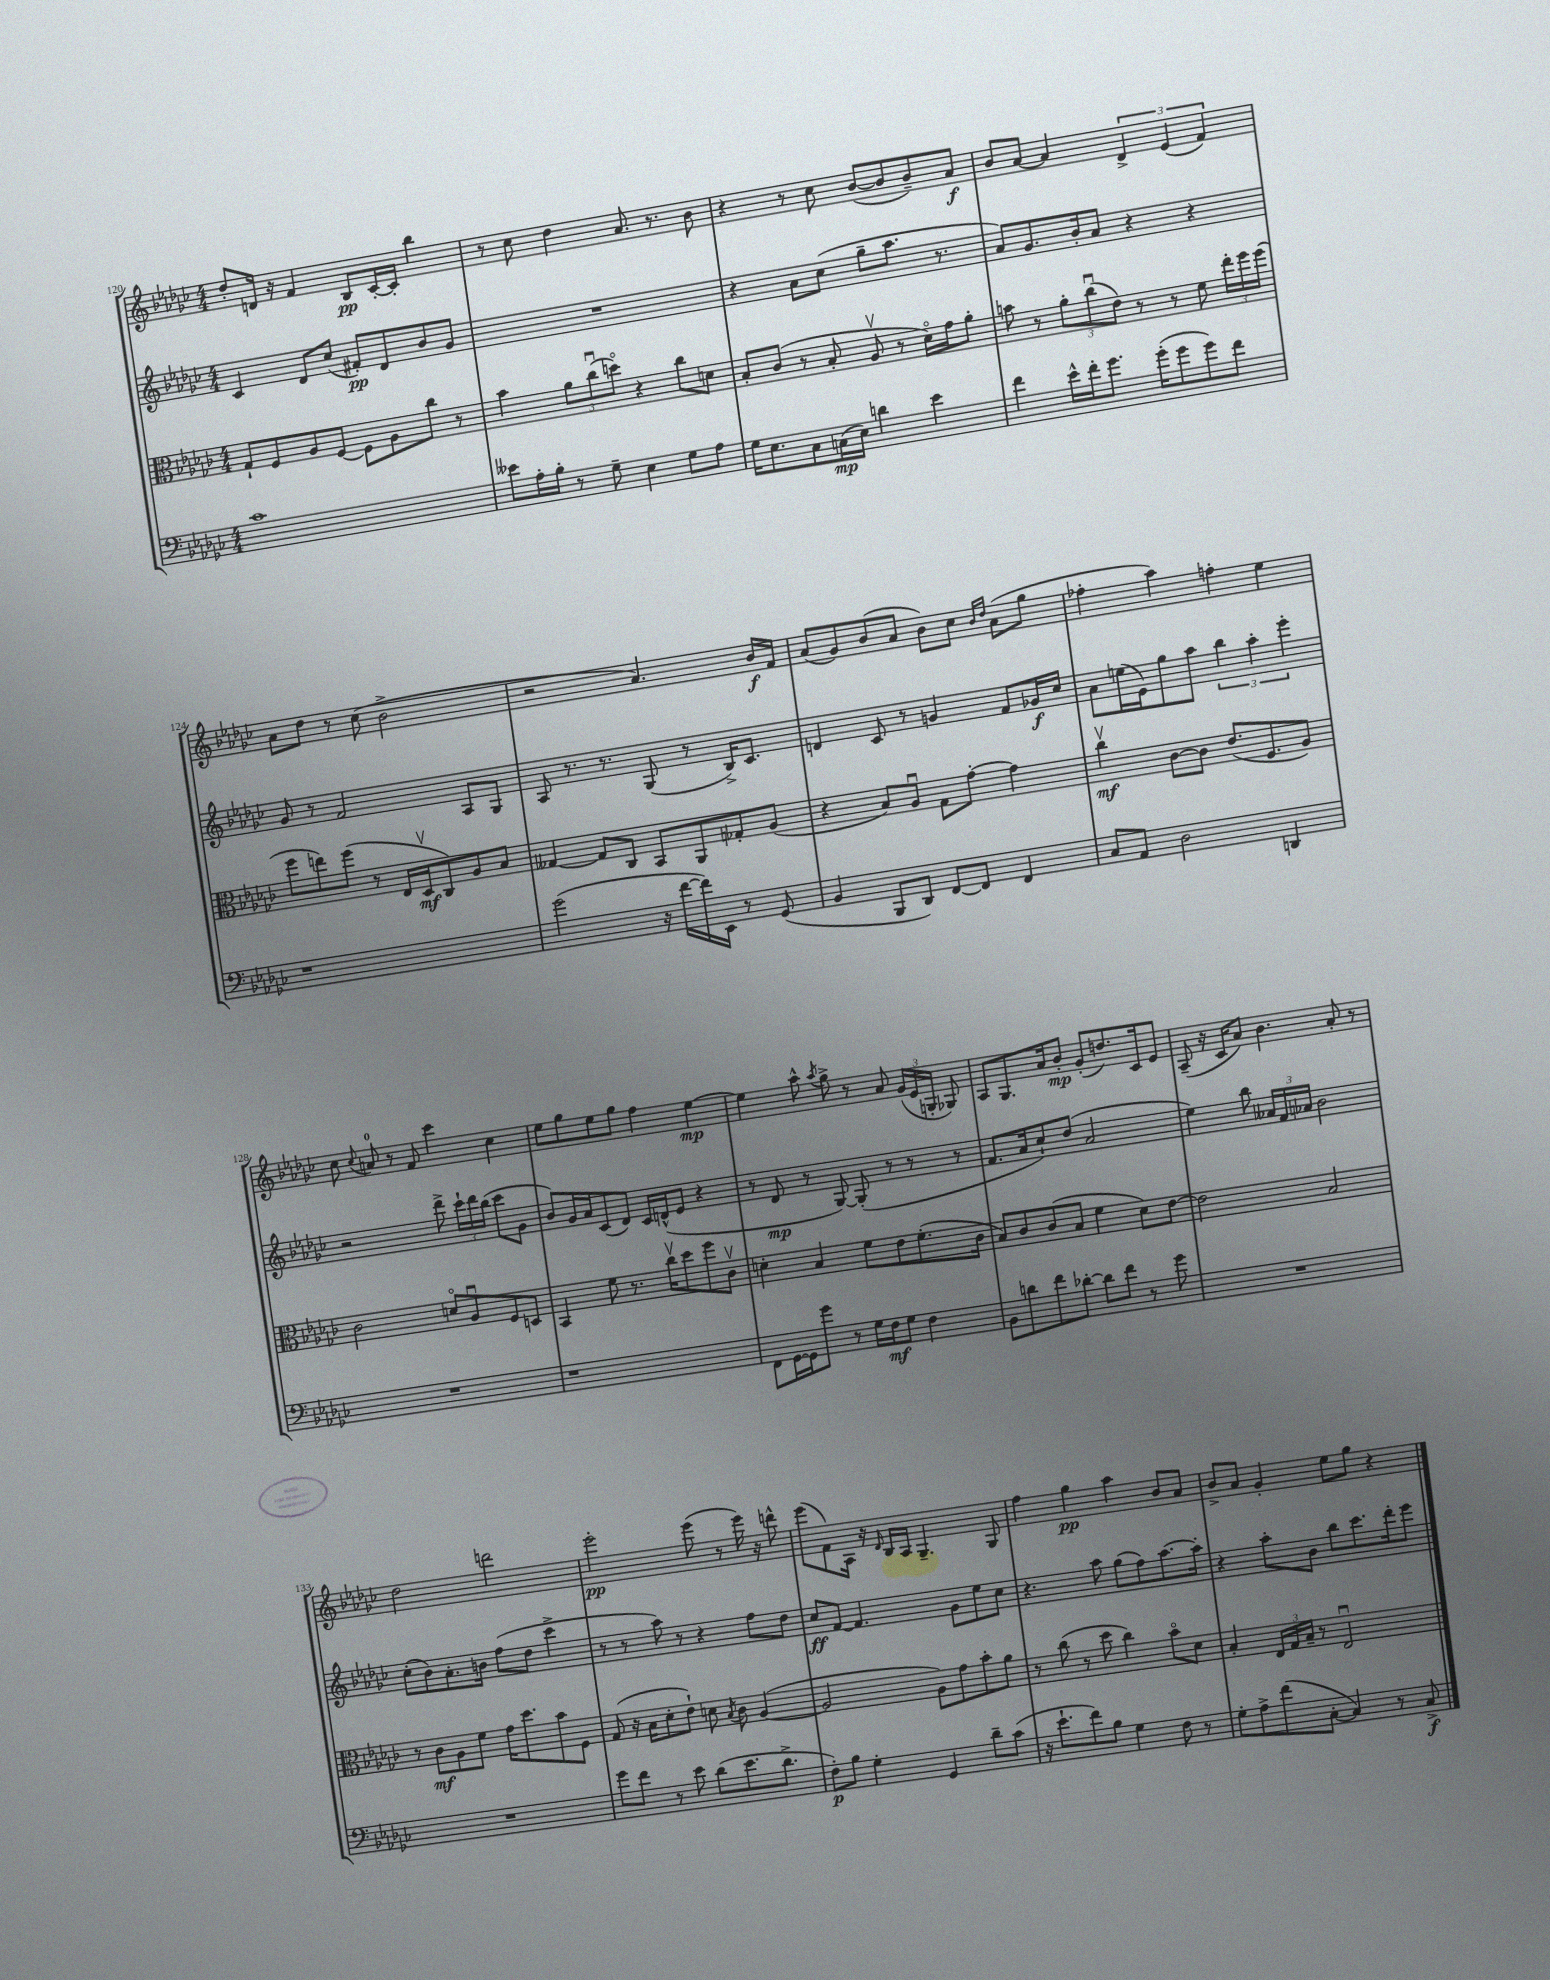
<<
\new StaffGroup <<
\new Staff = "s0" {
    \clef treble \key ges \major \numericTimeSignature \time 4/4
    \autoBeamOff des''8[-. d'16] r16 f'4 bes8[\pp ces'16~-. ces'16]-. bes''4 |
    r8 ces''8 des''4 aes'8. r8. bes'8 |
    r4 r8 ces''8 bes'8[~( bes'8 bes'8--) aes'8]\f |
    bes'8[ aes'8]~ aes'4 \tuplet 3/2 { des'4-> ees'4( f'4) } |
    aes'8[ des''8] r8 ces''8( bes'2-> |
    r2 aes'4.) bes'16[\f f'16] |
    aes'8[( ges'8) bes'8( aes'8] bes'8[) ces''8] \grace { bes'16[ des''16] } aes'8[( ges''8] |
    fes''4-. aes''4) f''4-. ees''4 |
    ces''8 \appoggiatura { ces''8 } a'8-0 r8 f'8 ces'''4 ces''4 |
    ees''8[ ges''8 ees''8 ges''8] f''4 ees''4~\mp |
    ees''4 aes''8-^ \acciaccatura { aes''8 } ges''8-> r8 aes'8 \tuplet 3/2 { ges'16[( ees'16 g16]-. } ges8) |
    aes8[ ges8. aes'16 bes'8]-.\mp ges'8[-.( d''8.) ces'16 ees'8] |
    aes8--( r16 ces'16[ aes'8]) bes'4. aes'8-. r8 |
    des''2 d'''2 |
    ees'''2-.\pp ees'''8( r8 ees'''16) r16 d'''8-^ |
    ees'''8[( f'8) aes16] r16 \grace { des'16 } bes16[ aes16] ges4.-- ges8 |
    f''4 ges''4\pp aes''4 bes'8[ aes'8] |
    bes'8[-> aes'8] ges'4-. ees''8[ ges''8] r4 \bar "|." |
}
\new Staff = "s1" {
    \clef treble \key ges \major \numericTimeSignature \time 4/4
    \autoBeamOff ces'4 des'8[ ces''8]( fis'8[-.\pp) des'8 bes'8 ges'8] |
    R1 |
    r4 aes'8[ ces''8]( ges''8[-- aes''8.] r8. |
    aes'8[) ges'8. bes'16-. aes'8] r4 r4 |
    ges'8 r8 f'2 aes8[ ges8] |
    aes8 r8. r8. ges8( r8 bes16[->) ces'8.] |
    d'4 ces'8 r8 g'4 f'8[ ges'16\f ces''16] |
    aes'8[ e''16( ees'16) ges''8 aes''8] \tuplet 3/2 { bes''4 aes''4-. ees'''4-. } |
    r2 des'''8-> \tuplet 3/2 { ces'''16[-! des'''16 bes''16]( } ces'''8[ ges'8] |
    bes'8[) ges'16 aes'16 ces'8( des'8]) ces'16[ d'16-^( ees'8] r4 |
    r8 des'8\mp r8 ges8~) ges8-.( r8 r8 r8 |
    f'8.[ aes'16 ces''8-!) des''8]( aes'2 |
    ees''4) bes''8 \tuplet 3/2 { aeses'16[ f'16 aes'16] } bes'2 |
    ces''8[-.( bes'8) aes'8.-. b'16] f''8[( des''8] ces'''4-> |
    r8 r8 aes''8) r8 r4 f''8[ des''8] |
    ces''8[\ff f'8]~ f'4. ges'8[ ees''8 ces''8] |
    r4. aes''8 ges''8[( f''8) aes''8.~ aes''16]-. |
    r4 aes''8[-. bes'8] bes''8[ ces'''8. des'''16-. ees'''8] \bar "|." |
}
\new Staff = "s2" {
    \clef alto \key ges \major \numericTimeSignature \time 4/4
    \autoBeamOff ges8[-! f8 aes8 f8]~ f8[ aes8 ces''8] r8 |
    bes'4 \tuplet 3/2 { aes'8[ ces''8\downbow( d''8]\flageolet) } r4 ces''8[ d'8] |
    bes8[-. ces'8]( r8 bes8-. aes8\upbow r8 des'16[\flageolet) ges'16 aes'8]-. |
    b'8 r8 \tuplet 3/2 { aes'8[-. ces''8\downbow( ees'8]) } r8 r8 f'8 \tuplet 3/2 { ees''16[-. f''16 f''16]( } |
    f''8[ e''8) f''8]( r8 ees16[ des16\upbow\mf ces8) aes8 bes8] |
    geses4~ geses8[ ces8] bes,8[ aes,8 ges8-. aes8]( |
    r4 bes8[) aes8]\downbow ges8[ ges'8]~-. ges'4 |
    ces''4\upbow\mf ces'8[~ ces'8] ees'8.[( f8. aes8]) |
    ces'2 d'8[\flageolet aes8\downbow f8 d8] |
    bes,4 f'8 r8. ces''16[\upbow des''8 f''8 ces'8]\upbow |
    d'4-. bes4 f'8[ ees'8 f'8.-.( ces'16] |
    bes8[) ces'8 ces'8( bes8] f'4 des'8[) ees'8]~ |
    ees'2 bes2 |
    r8 ces'8[\mf aes8 f'8] ges'16[ des''8. bes'8 f8] |
    ges8( r16 bes16[ des'8-. ees'8]-!) d'8 \acciaccatura { bes8 } ces'8 aes4~( |
    aes2 aes8[) ges'8 bes'8-. aes'8] |
    r8 ces''8( r8 des''8 ces''4) bes'8[\flageolet des'8] |
    bes4-. \tuplet 3/2 { ees16[ ges16 bes16]-- } r8 ees2\downbow \bar "|." |
}
\new Staff = "s3" {
    \clef bass \key ges \major \numericTimeSignature \time 4/4
    \autoBeamOff ces'1 |
    eeses'8[ aes16-. bes16]-. r8 ges8-- ees4 ges8[ aes8] |
    ges16[ ees8. ces8 c16\mp( ees16]) d'4 ees'4 |
    f'4 ees'16[-^ f'16-. ges'8.] ges'16[-.( ges'8 ges'8) f'8] |
    r1 |
    ges'2( r16 f'16[~ f'16) ees,16] r8 ges,8( |
    bes,4 bes,,8[ des,8]) f,8[~ f,8] f,4 |
    ces8[ aes,8] des2 d,4 |
    R1 |
    r1 |
    f,8[ ges,16~ ges,16 ges'8] r8 ges16[ f16\mf ges8] f4 |
    bes,8[ d'8 f'8 des'8]~-. des'8[ f'8] r8 ges'8 |
    R1 |
    R1 |
    ges'8[ f'8] r8 ees'8 des'8[( ees'8. des'8.]-> |
    f8[-.\p) bes8] ges4-. ges,4 des'8[-- ces'8]( |
    r16 ees'8.[-! f'8) bes8] ges4 f8 r8 |
    ges8[-. aes8-> f'8( ces8]~-. ces4) r8 ces8->\f \bar "|." |
}
>>
>>
\layout { \context { \Score currentBarNumber = #120 } }
